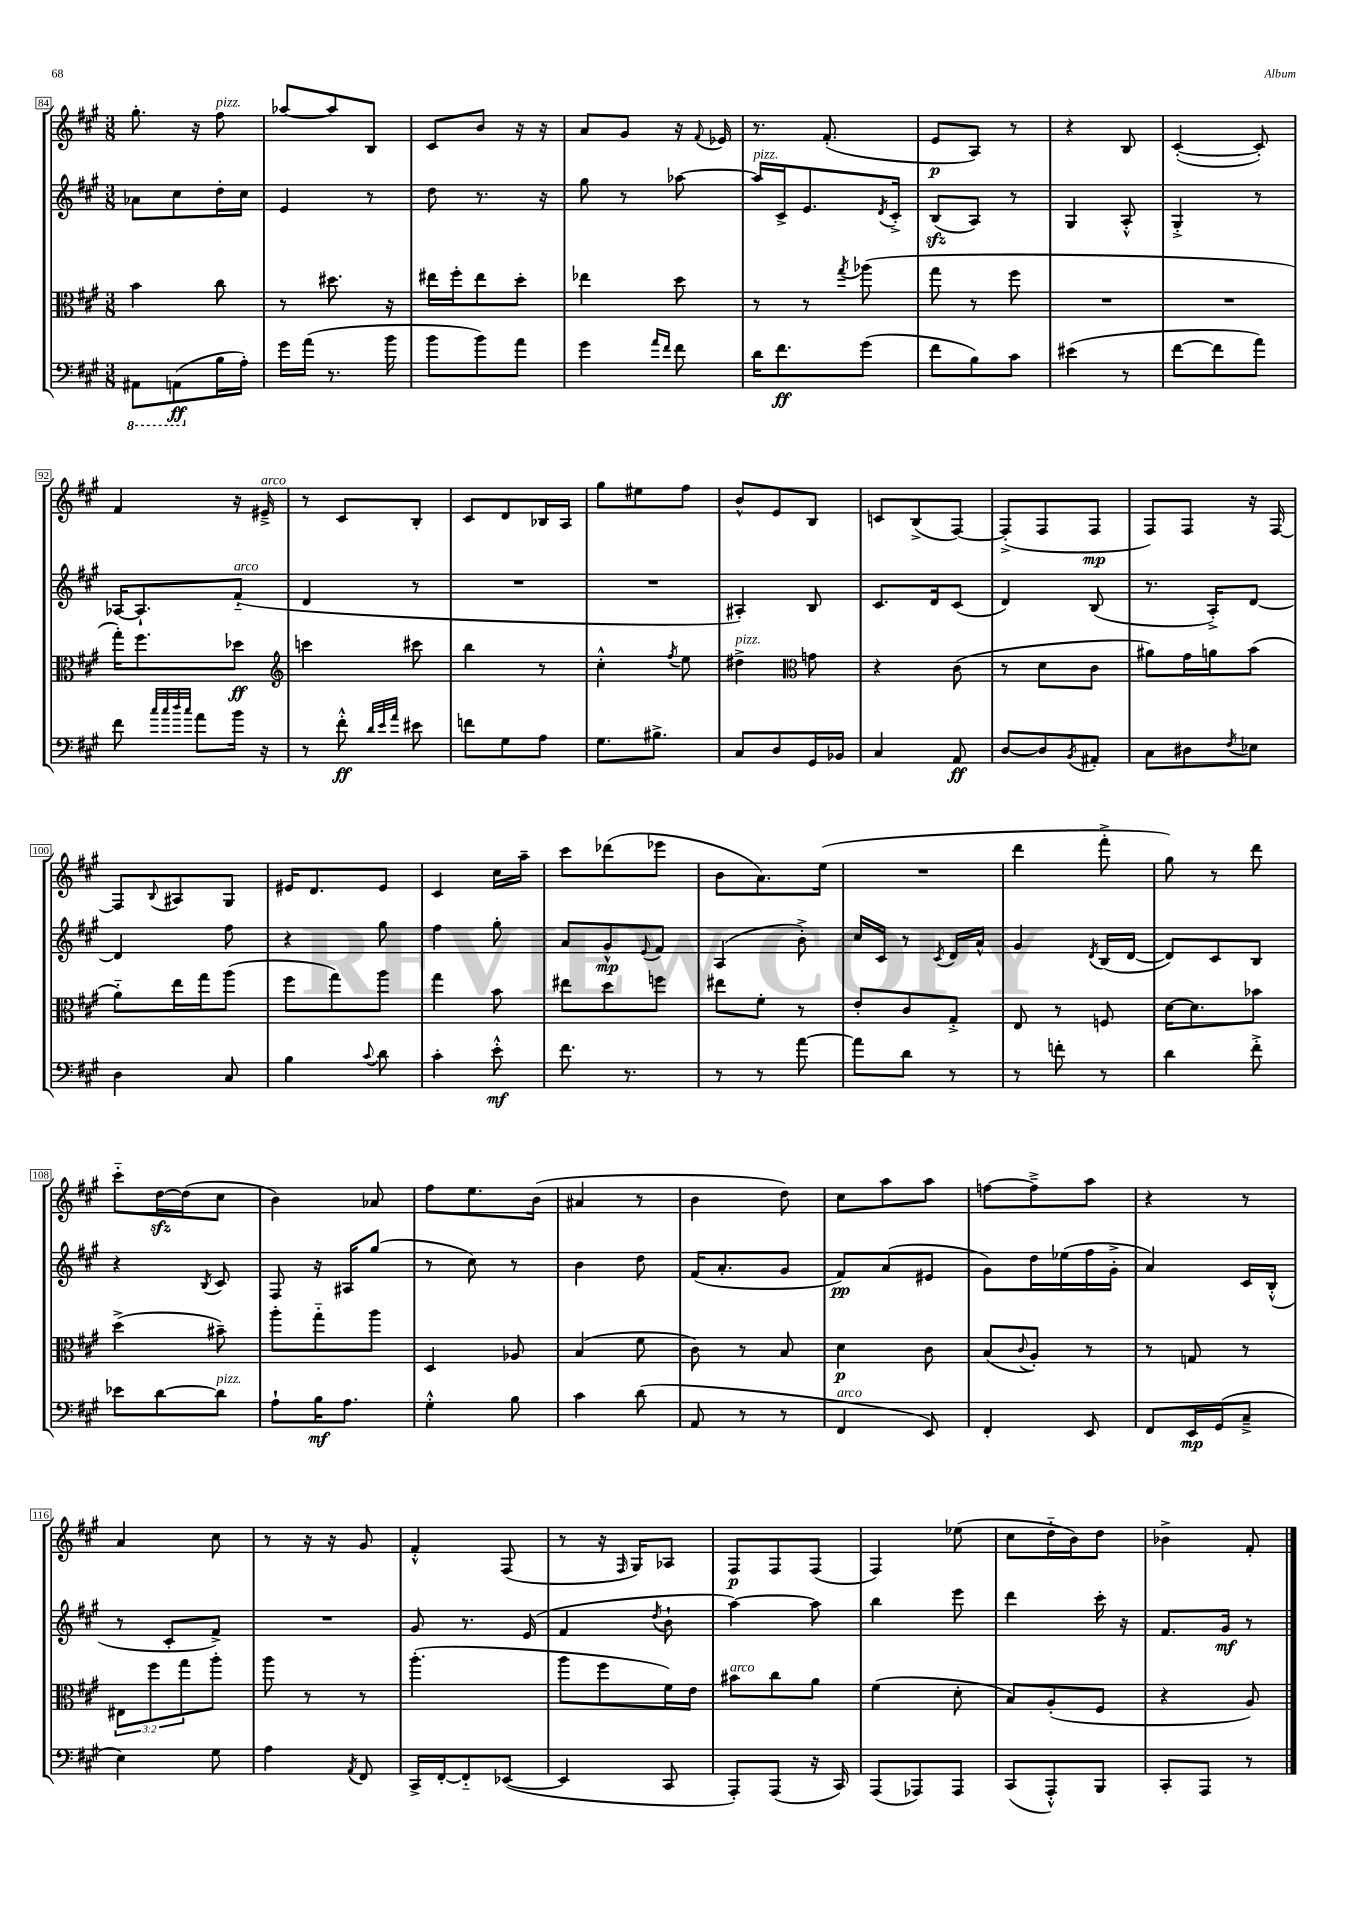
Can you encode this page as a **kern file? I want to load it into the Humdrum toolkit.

**kern	**kern	**kern	**kern
*staff4	*staff3	*staff2	*staff1
*clefF4	*clefC3	*clefG2	*clefG2
*k[f#c#g#]	*k[f#c#g#]	*k[f#c#g#]	*k[f#c#g#]
*M3/8	*M3/8	*M3/8	*M3/8
8AAA#	4b	8a-	8.gg#'
(8AAA	.	8cc#	.
.	.	.	16r
16B	8cc#	16dd'	8ff#
16A')	.	16cc#	.
=	=	=	=
16g#	8r	4e	[8aa-
(16a	.	.	.
8.r	8.dd#	.	8aa-]
.	.	8r	8B
16b	16r	.	.
=	=	=	=
8b	16ee#	8dd	8c#
.	16ff#'	.	.
8b)	8ee#	8.r	8b
8a	8dd'	.	16r
.	.	16r	16r
=	=	=	=
4g#	4ee-	8gg#	8a
.	.	8r	8g#
16qqa	.	.	.
16qqf#	.	.	.
8f#	8dd	[8aa-	16r
.	.	.	8qqf#
.	.	.	16e-
=	=	=	=
16d	8r	16aa-]	8.r
8.f#	.	16c#^	.
.	8r	8.e	.
.	.	.	(8.f#'
.	8qgg#	.	.
(8g#	(8aa-	.	.
.	.	8qd	.
.	.	16c#'^	.
=	=	=	=
8f#	8gg#	(8B	8e
8B)	8r	8A)	8A)
8c#	8ff#	8r	8r
=	=	=	=
(4e#	4.r	4G#	4r
8r	.	8A'^^	8B
=	=	=	=
[8f#	4.r	4G#'^	([4c#'
8f#]	.	.	.
8a)	.	8r	8c#'])
=	=	=	=
8f#	16gg#')	[16A-	4f#
.	8.ff#	8.A-`]	.
32qqcc#	.	.	.
32qqcc#	.	.	.
32qqdd	.	.	.
32qqcc#	.	.	.
8a	.	.	.
16b	8dd-	(8f#'~	16r
16r	.	.	16e#~^
=	=	=	=
*	*clefG2	*	*
8r	4ccc	4d	8r
8f#'^^	.	.	8c#
32qqd	.	.	.
32qqe	.	.	.
32qqa	.	.	.
8e#	8ccc#	8r	8B'
=	=	=	=
8f	4bb	4.r	8c#
8G#	.	.	8d
8A	8r	.	16B-
.	.	.	16A
=	=	=	=
8.G#	4cc#'^^	4.r	8gg#
.	.	.	8ee#
8.B#^	.	.	.
.	8qff#	.	.
.	8ee	.	8ff#
=	=	=	=
8C#	4dd#^	4A#')	8b^^
8D	.	.	8e
*	*clefC3	*	*
16GG#	8g	8B	8B
16BB-	.	.	.
=	=	=	=
4C#	4r	8.c#	8c
.	.	.	(8B^
.	.	16d	.
8AA	(8c#	(8c#	[8F#)
=	=	=	=
[8D	8r	4d)	(8F#'^]
8D]	8d	.	8F#
8qBB	.	.	.
8AA#'	8c#	(8B	8F#
=	=	=	=
8C#	8a#)	8.r	8F#)
8D#	16g#	.	8F#
.	16a	16A'^)	.
8qF#	.	.	.
8E-	(8b	[8d	16r
.	.	.	[16F#
=	=	=	=
4D	8a'~)	4d]	8F#]
.	.	.	8qqB
.	16ee	.	8A#
.	16gg#	.	.
8C#	(8aa	8ff#	8G#
=	=	=	=
4B	8ff#	4r	16e#
.	.	.	8.d
.	8gg#)	.	.
8qqc#	.	.	.
8d	8aa	8gg#	8e#
=	=	=	=
4c#'	4gg#	4ff#	4c#
8e'^^	8b	8gg#'	16cc#
.	.	.	16aa~
=	=	=	=
8.f#	8ee#	8a	8ccc#
.	8dd	8g#^^	(8ddd-
8.r	.	.	.
.	.	8qqe	.
.	8ff	8f#	8eee-
=	=	=	=
8r	8ee#	(4A	8b
8r	8f#'	.	8.a)
[8a	8r	8b'^)	.
.	.	.	(16ee
=	=	=	=
8a]	8e'	16cc#	4.r
.	.	16c#	.
8d	8c#	8r	.
.	.	8qc#	.
8r	8G#'^	16d	.
.	.	16a^^	.
=	=	=	=
8r	8E	4g#	4ddd
8f'	8r	.	.
.	.	8qd	.
8r	8F	(16B	8fff#'^
.	.	[16d	.
=	=	=	=
4d	[16d	8d])	8gg#)
.	8.d]	.	.
.	.	8c#	8r
8f#'^	8b-	8B	8ddd
=	=	=	=
8e-	(4dd^	4r	8ccc#'~
[8d	.	.	[16dd
.	.	.	(16dd]
.	.	8qB	.
8d]	8b#~)	8c#	8cc#
=	=	=	=
8A`	8aa'	8F#	4b)
16B	8gg#'~	16r	.
8.A	.	16A#	.
.	8aa	(8gg#	8a-
=	=	=	=
4G#'^^	4D	8r	8ff#
.	.	8cc#)	8.ee
8B	8A-	8r	.
.	.	.	(16b
=	=	=	=
4c#	(4B	4b	4a#
(8d	8f#	8dd	8r
=	=	=	=
8AA	8c#)	(16f#	4b
.	.	8.a'	.
8r	8r	.	.
8r	8B	8g#	8dd)
=	=	=	=
4FF#	4d	8f#)	8cc#
.	.	(8a	8aa
8EE)	8c#	8e#	8aa
=	=	=	=
4FF#'	(8B	8g#)	[8ff
.	8qqc#	.	.
.	8A')	16dd	8ff~^]
.	.	(16ee-	.
8EE	8r	16ff#	8aa
.	.	16g#'^	.
=	=	=	=
8FF#	8r	4a)	4r
16EE	8G	.	.
(16GG#	.	.	.
8C#~^	8r	16c#	8r
.	.	(16B'^^	.
=	=	=	=
4E)	12E#	8r	4a
.	12ff#	.	.
.	.	8c#'	.
.	12gg#	.	.
8G#	8aa'	8f#^)	8cc#
=	=	=	=
4A	8aa	4.r	8r
.	8r	.	16r
.	.	.	16r
8qAA	.	.	.
8FF#	8r	.	8g#
=	=	=	=
16CC#^	(4.aa'	8g#	4f#'^^
[16FF#'	.	.	.
8FF#'~]	.	8.r	.
([8EE-	.	.	(8F#
.	.	(16e	.
=	=	=	=
4EE-]	8aa	4f#	8r
.	8ff#	.	16r
.	.	.	16qqF#
.	.	.	16G#)
.	.	8qdd	.
8CC#	16f#)	8b`	8A-
.	16e	.	.
=	=	=	=
8AAA')	8b#	[4aa)	8F#
(8AAA	8cc#	.	8F#
16r	8a	8aa]	(8F#
16CC#)	.	.	.
=	=	=	=
(8AAA	(4f#	4bb	4F#)
8AAA-)	.	.	.
8AAA-	8d'	8eee	(8ee-
=	=	=	=
(8CC#	8B)	4ddd	8cc#
8AAA'^^)	(8A'	.	16dd'~
.	.	.	16b)
8BBB	8F#	16ccc#'	8dd
.	.	16r	.
=	=	=	=
8CC#'	4r	8.f#	4b-^
8AAA	.	.	.
.	.	16g#	.
8r	8A)	8r	8f#'
==	==	==	==
*-	*-	*-	*-
